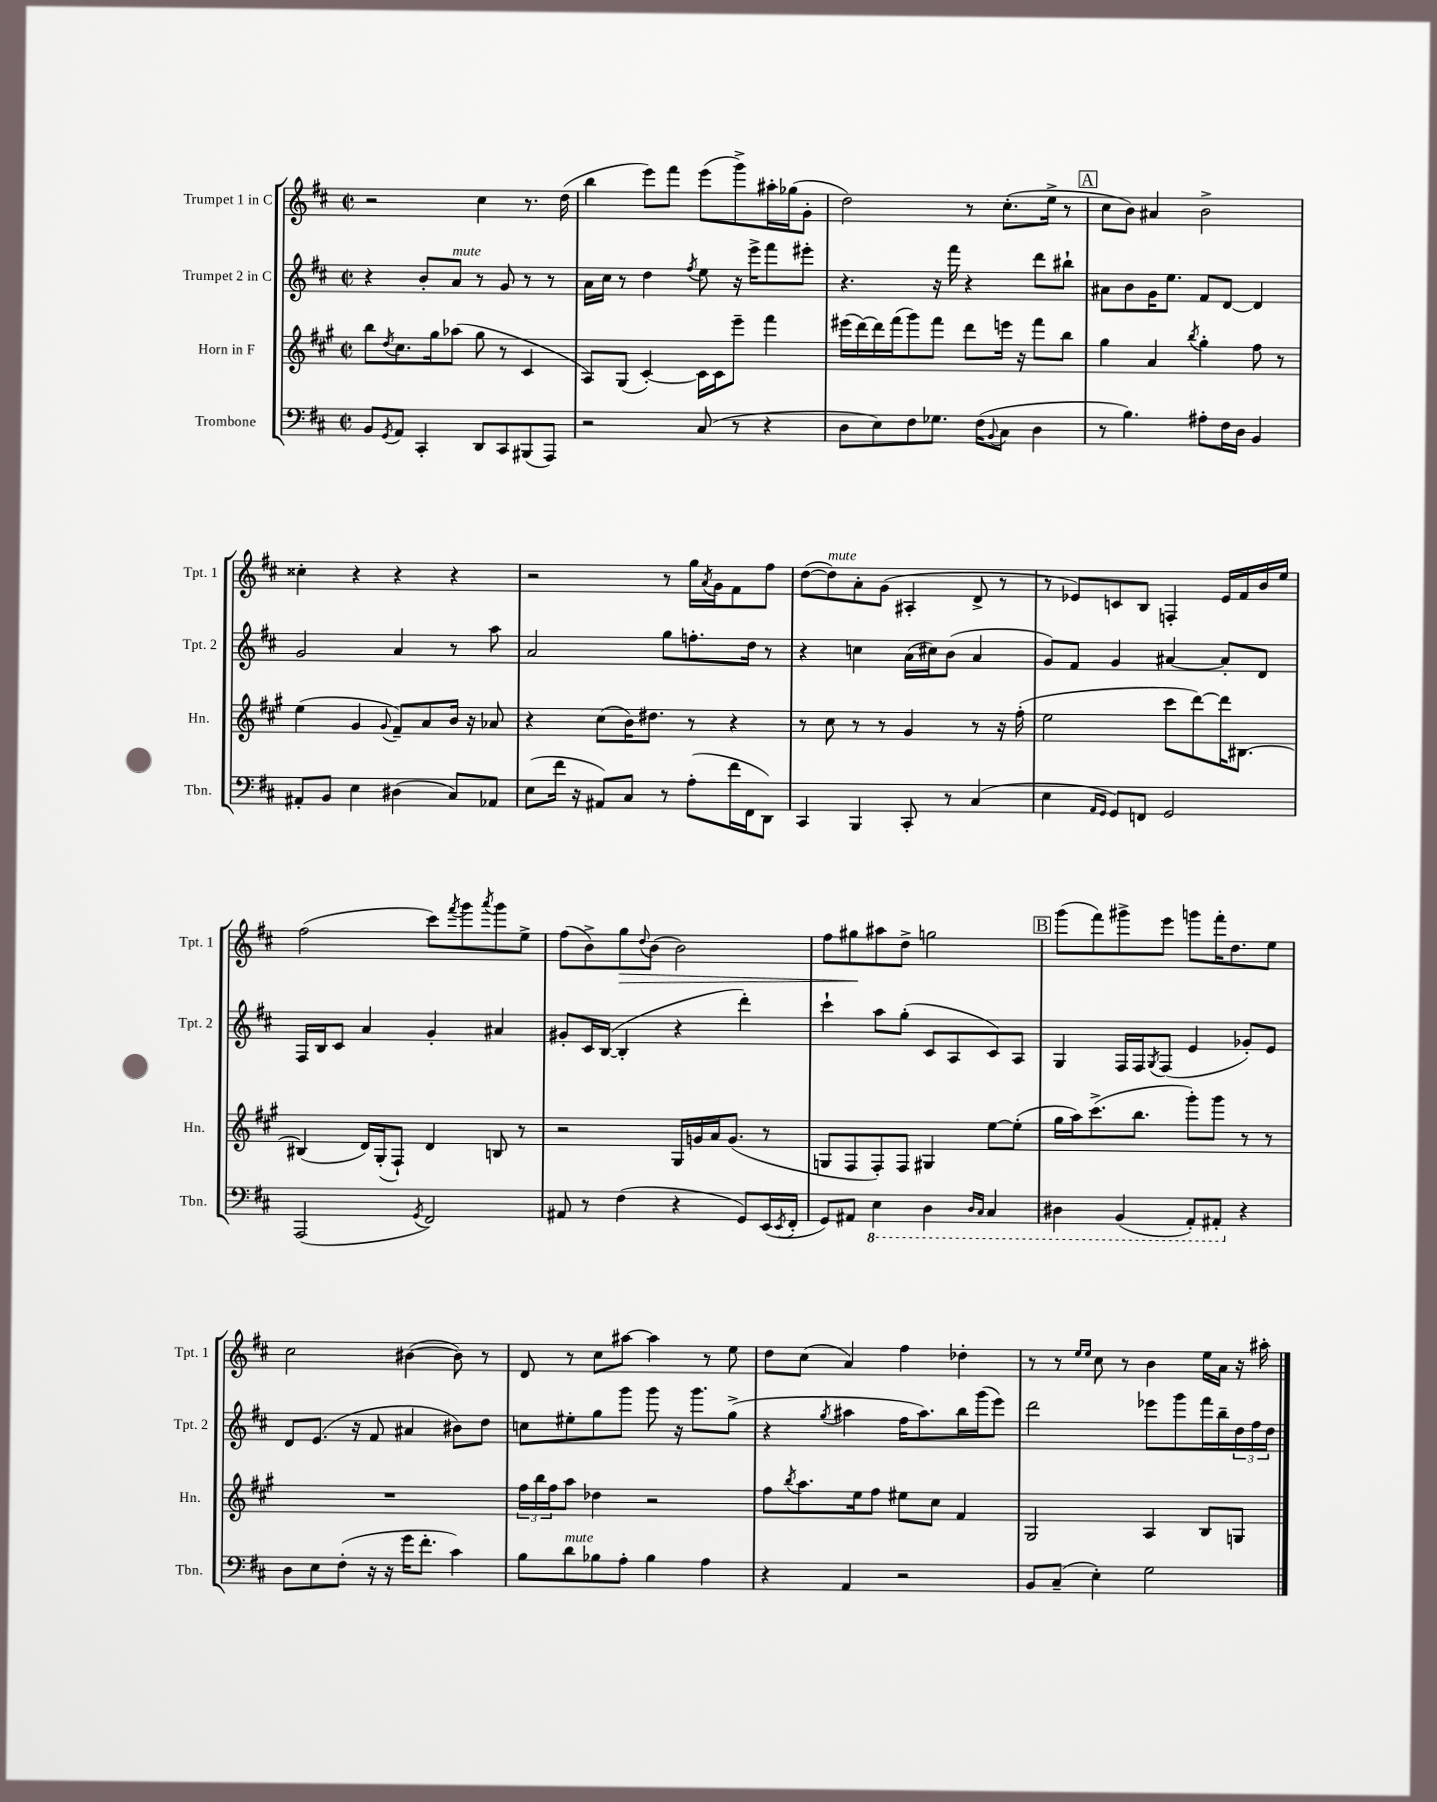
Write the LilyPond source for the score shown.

<<
\new StaffGroup <<
\new Staff = "s0" \with { instrumentName = "Trumpet 1 in C" shortInstrumentName = "Tpt. 1" } {
    \clef treble \key d \major \defaultTimeSignature \time 2/2
    r2 cis''4 r8. d''16( |
    b''4 e'''8) fis'''8 e'''8( g'''8->) ais''16-. ges''16( g'8-. |
    d''2) r8 cis''8.-.( e''16-> r8 |
    \mark \markup { \box "A" } cis''8 b'8) ais'4 b'2-> |
    cisis''4-. r4 r4 r4 |
    r2 r8 g''16 \acciaccatura { a'8 } g'16 fis'8 fis''8 |
    d''8~( d''8^\markup { \italic "mute" }) a'8-. g'8( ais4-. d'8-> r8 |
    r8 ees'8) c'8 b8 f4-. ees'16 fis'16 b'16 e''16 |
    fis''2( cis'''8) \acciaccatura { fis'''8 } g'''8 \acciaccatura { a'''8 } g'''8 e''8-> |
    fis''8( b'8->) g''8\> \appoggiatura { d''8 } b'8( b'2) |
    fis''8 gis''8\! ais''8 d''8-> g''2 |
    \mark \markup { \box "B" } g'''8( fis'''8) gis'''8-> e'''8 g'''8 fis'''16-. d''8. e''8 |
    cis''2 bis'4~( bis'8) r8 |
    d'8 r8 cis''8 ais''8~ ais''4 r8 e''8 |
    d''8 cis''8( a'4) fis''4 des''4-. |
    r8 r8 \grace { e''16 e''16 } cis''8 r8 b'4 e''16 a'16 r16 ais''16-. \bar "|." |
}
\new Staff = "s1" \with { instrumentName = "Trumpet 2 in C" shortInstrumentName = "Tpt. 2" } {
    \clef treble \key d \major \defaultTimeSignature \time 2/2
    r4 b'8-. a'8^\markup { \italic "mute" } r8 g'8 r8 r8 |
    a'16 cis''16 r8 d''4 \acciaccatura { fis''8 } e''8 r16 e'''16-> fis'''8 eis'''8-. |
    r4. r16 fis'''16 r4 d'''8 bis''8-! |
    \mark \markup { \box "A" } ais'8 b'8 g'16 e''8. fis'8 d'8~ d'4 |
    g'2 a'4 r8 a''8 |
    a'2 g''8 f''8.-. d''16 r8 |
    r4 c''4 a'16( cis''16) b'8( a'4 |
    g'8) fis'8 g'4 ais'4~ ais'8-. d'8 |
    fis16 b16 cis'8 a'4 g'4-. ais'4 |
    gis'8-. cis'16 b16~( b4-. r4 d'''4-.) |
    cis'''4-! a''8 g''8-.( cis'8 a8 cis'8) a8 |
    \mark \markup { \box "B" } g4 fis16 fis16 \acciaccatura { g8 } fis8( e'4 ges'8-.) e'8 |
    d'8 e'8.( r16 fis'8 ais'4 bis'8) d''8 |
    c''8 eis''8-. g''8 g'''8 g'''8 r16 g'''8. g''8->( |
    r4 \acciaccatura { g''8 } ais''4 fis''16 ais''8.) b''16 g'''16( e'''8) |
    d'''2 ees'''8 g'''8 fis'''16 b''16-- \tuplet 3/2 { d''16 fis''16 d''16 } \bar "|." |
}
\new Staff = "s2" \with { instrumentName = "Horn in F" shortInstrumentName = "Hn." } {
    \clef treble \key a \major \defaultTimeSignature \time 2/2
    b''8 \acciaccatura { d''8 } cis''8. gis''16 aes''8( gis''8 r8 cis'4 |
    a8) gis8( cis'4~-.) cis'16 cis'16 e'''8-- fis'''4 |
    eis'''16( d'''16~) d'''16 fis'''16( gis'''8) fis'''8 d'''8 e'''16 r16 fis'''8 b''8 |
    \mark \markup { \box "A" } gis''4 a'4 \acciaccatura { b''8 } gis''4-. fis''8 r8 |
    e''4( gis'4 \appoggiatura { gis'8 } fis'8--) a'8 b'16 r16 aes'8 |
    r4 cis''8( b'16) dis''8. r8 r4 |
    r8 cis''8 r8 r8 gis'4 r8 r16 fis''16-.( |
    e''2 cis'''8 d'''8~) d'''16 bis8.~ |
    bis4( d'16) gis16-.( fis8-!) d'4 b8 r8 |
    r2 gis16 g'16 a'16 g'8.( r8 |
    g8 fis8 fis8-.) fis8 gis4 e''8~ e''8-.( |
    \mark \markup { \box "B" } gis''16 a''16) cis'''8.->( b''8. gis'''8-.) gis'''8 r8 r8 |
    R1 |
    \tuplet 3/2 { fis''16 b''16 fis''16 } a''8 des''4 r2 |
    fis''8 \acciaccatura { b''8 } a''8. e''16 fis''8 eis''8 cis''8 fis'4 |
    gis2 a4 b8 g8 \bar "|." |
}
\new Staff = "s3" \with { instrumentName = "Trombone" shortInstrumentName = "Tbn." } {
    \clef bass \key d \major \defaultTimeSignature \time 2/2
    b,8 \acciaccatura { g,8 } a,8 cis,4-. d,8 cis,8 bis,,8( a,,8) |
    r2 cis8( r8 r4 |
    d8 e8) fis8 ges8. fis16( \appoggiatura { b,8 } cis8 d4 |
    \mark \markup { \box "A" } r8 b4.) ais8-. fis16 d16 b,4 |
    ais,8-. b,8 e4 dis4( cis8) aes,8 |
    e8( fis'16 r16 ais,8) cis8 r8 a8-.( fis'16 fis,16 d,8) |
    cis,4 b,,4 cis,8-. r8 cis4( |
    e4 \grace { a,16 g,16 } g,8) f,8 g,2 |
    a,,2( \acciaccatura { g,8 } fis,2) |
    ais,8 r8 fis4( r4 g,8) e,16( \acciaccatura { e,8 } fis,16-. |
    g,8) ais,8 \ottava #-1 e,4 d,4 \grace { d,16 cis,16 } cis,4 |
    \mark \markup { \box "B" } dis,4 b,,4( a,,8-.) ais,,8-. \ottava #0 r4 |
    d8 e8 fis8-.( r16 r16 g'16 fis'8.-. cis'4) |
    b8 d'8^\markup { \italic "mute" } bes8 a8-. bes4 a4 |
    r4 a,4 r2 |
    b,8 cis8--( e4-.) g2 \bar "|." |
}
>>
>>
\layout { \context { \Score \remove "Bar_number_engraver" } }
